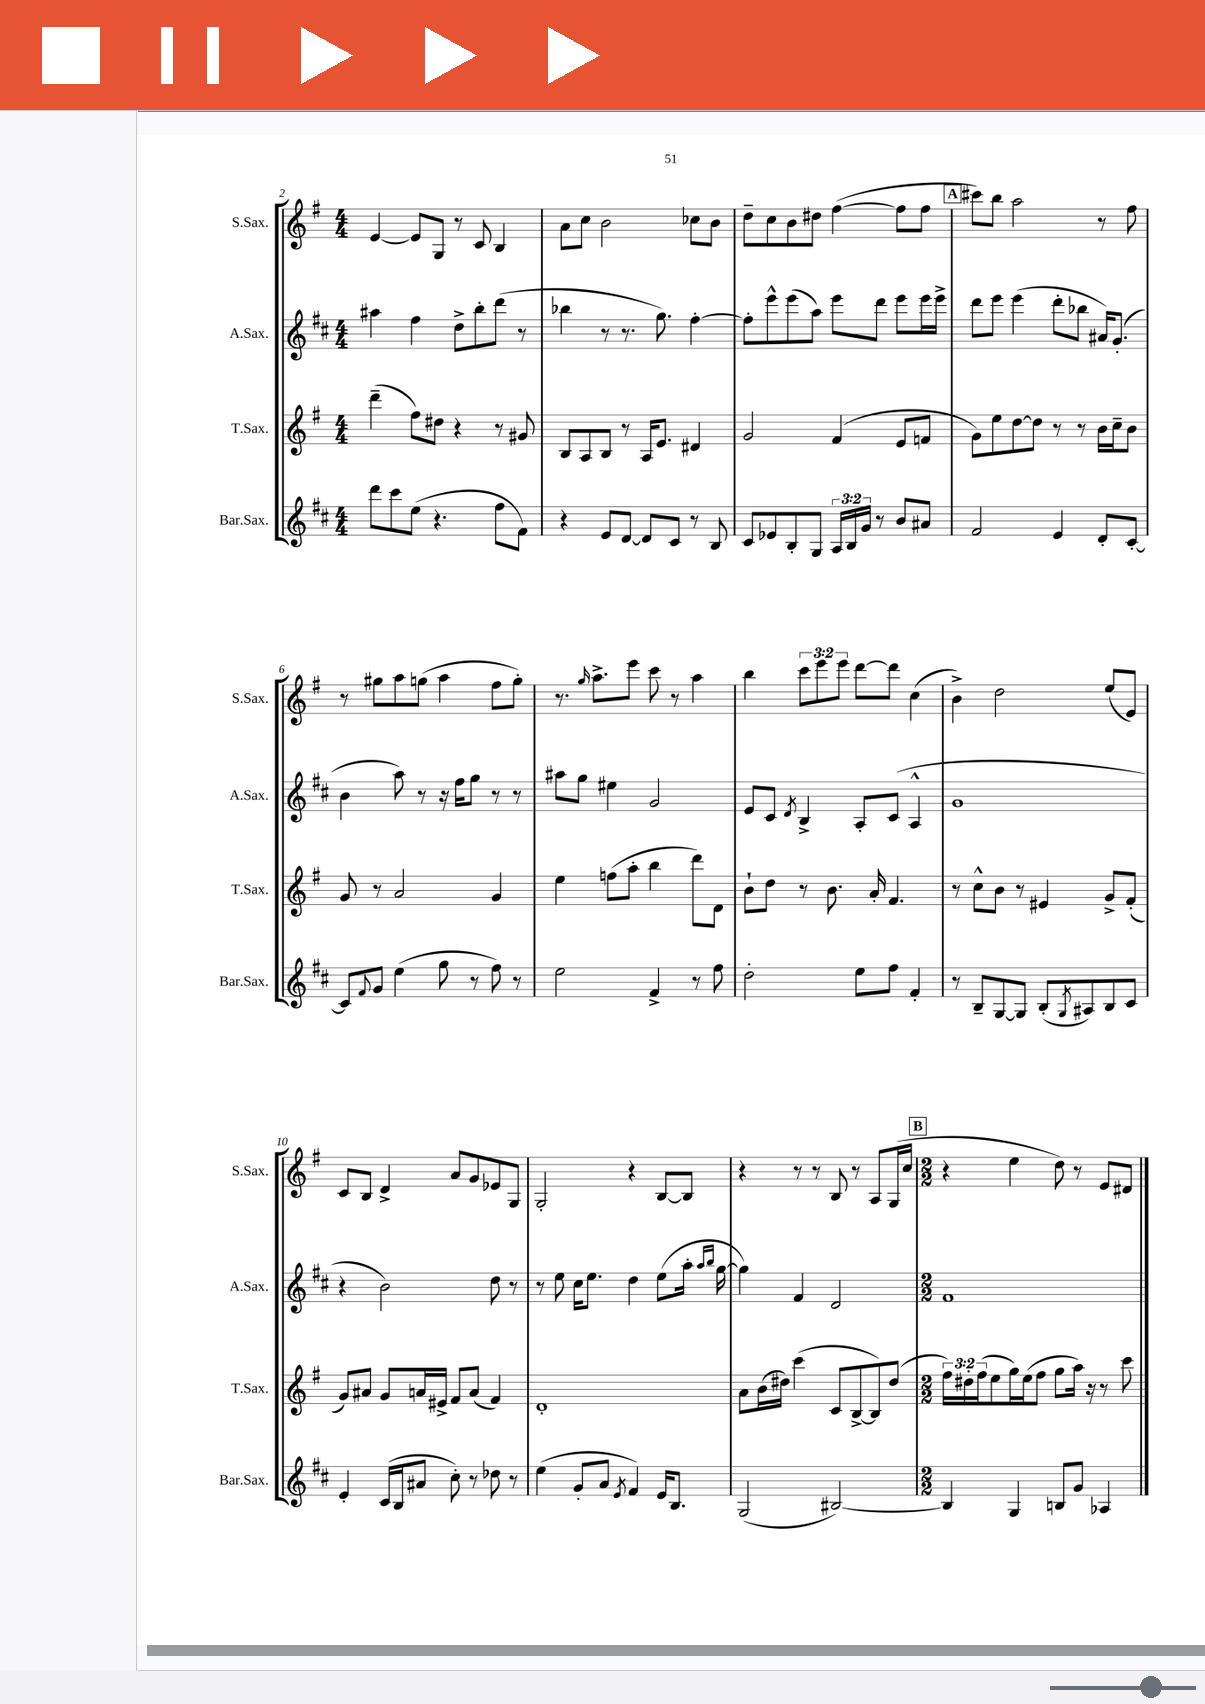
<<
\new StaffGroup <<
\new Staff = "s0" \with { instrumentName = "S.Sax." shortInstrumentName = "S.Sax." } {
    \clef treble \key g \major \numericTimeSignature \time 4/4 \override Staff.TupletNumber.text = #tuplet-number::calc-fraction-text
    e'4~ e'8 g8 r8 c'8 b4 |
    a'8 c''8 b'2 ces''8 b'8 |
    d''8-- c''8 b'8 dis''8 fis''4~( fis''8 fis''8 |
    \mark \markup { \box "A" } cis'''8) b''8 a''2 r8 fis''8 |
    r8 gis''8 a''8 g''8( a''4 fis''8 g''8-.) |
    r8. \grace { g''16 } a''8.-> e'''8 c'''8 r8 a''4 |
    b''4 \tuplet 3/2 { c'''8 e'''8 e'''8 } d'''8~ d'''8 c''4( |
    b'4->) d''2 e''8( e'8) |
    c'8 b8 d'4-> a'8 g'8 ees'8 g8 |
    g2-. r4 b8~ b8 |
    r4 r8 r8 b8 r8 a8 g16( c''16 |
    \mark \markup { \box "B" } \numericTimeSignature \time 2/2 r4 e''4 d''8) r8 e'8 dis'8 \bar "|." |
}
\new Staff = "s1" \with { instrumentName = "A.Sax." shortInstrumentName = "A.Sax." } {
    \clef treble \key d \major \numericTimeSignature \time 4/4
    ais''4 fis''4 d''8-> b''8-. d'''8( r8 |
    bes''4 r8 r8. g''8.) fis''4~-. |
    fis''8-. e'''8-^ e'''8( a''8) e'''8 d'''8 e'''8 e'''16 e'''16-> |
    \mark \markup { \box "A" } d'''8 e'''8 e'''4( d'''8-. bes''8 ais'16) g'8.-.( |
    b'4 a''8) r8 r16 fis''16 g''8 r8 r8 |
    ais''8 g''8 eis''4 g'2 |
    e'8 cis'8 \acciaccatura { d'8 } b4-> a8-. cis'8( a4-^ |
    g'1 |
    r4 b'2) d''8 r8 |
    r8 e''8 cis''16 e''8. d''4 e''8( a''16-. \grace { a''16 b''16 } g''16~ |
    g''4) fis'4 d'2 |
    \mark \markup { \box "B" } \numericTimeSignature \time 2/2 fis'1 \bar "|." |
}
\new Staff = "s2" \with { instrumentName = "T.Sax." shortInstrumentName = "T.Sax." } {
    \clef treble \key g \major \numericTimeSignature \time 4/4 \override Staff.TupletNumber.text = #tuplet-number::calc-fraction-text
    d'''4--( fis''8) dis''8 r4 r8 gis'8 |
    b8 a8 b8 r8 a16 e'8. dis'4 |
    g'2 fis'4( e'8 f'8 |
    \mark \markup { \box "A" } g'8) e''8 d''8~ d''8 r8 r8 b'16 c''16-- b'8 |
    g'8 r8 a'2 g'4 |
    e''4 f''8( a''8-. b''4 d'''8) d'8 |
    b'8-! d''8 r8 b'8. a'16-. fis'4. |
    r8 c''8-^ b'8 r8 eis'4 g'8-> fis'8-.( |
    g'8) ais'8 g'8 a'16 eis'16-> fis'8 a'8( fis'4) |
    d'1-. |
    a'8 b'16( dis''16) c'''4( c'8 b8~-> b8) dis''8( |
    \mark \markup { \box "B" } \numericTimeSignature \time 2/2 \tuplet 3/2 { fis''16) dis''16-. fis''16( } e''8 g''16) e''16( fis''8 g''8 a''16) r16 r8 c'''8 \bar "|." |
}
\new Staff = "s3" \with { instrumentName = "Bar.Sax." shortInstrumentName = "Bar.Sax." } {
    \clef treble \key d \major \numericTimeSignature \time 4/4 \override Staff.TupletNumber.text = #tuplet-number::calc-fraction-text
    d'''8 cis'''8 e''8( r4. fis''8 fis'8) |
    r4 e'8 d'8~ d'8 cis'8 r8 b8 |
    cis'8 ees'8 b8-. g8 \tuplet 3/2 { a16 b16 g'16 } r8 b'8 ais'8 |
    \mark \markup { \box "A" } fis'2 e'4 d'8-. cis'8~-. |
    cis'8 \appoggiatura { fis'8 } g'8 e''4( g''8 r8 fis''8) r8 |
    e''2 fis'4-> r8 fis''8 |
    d''2-. e''8 fis''8 fis'4-. |
    r8 b8-- g8~ g8 b8-.( \acciaccatura { g8 } ais8) b8 cis'8 |
    e'4-. cis'16( b16 ais'8 cis''8-.) r8 des''8 r8 |
    e''4( g'8-. a'8 \acciaccatura { e'8 } fis'4) e'16 b8. |
    g2( bis2~) |
    \mark \markup { \box "B" } \numericTimeSignature \time 2/2 bis4 g4 b8 g'8 aes4 \bar "|." |
}
>>
>>
\layout { \context { \Score currentBarNumber = #2 } }
